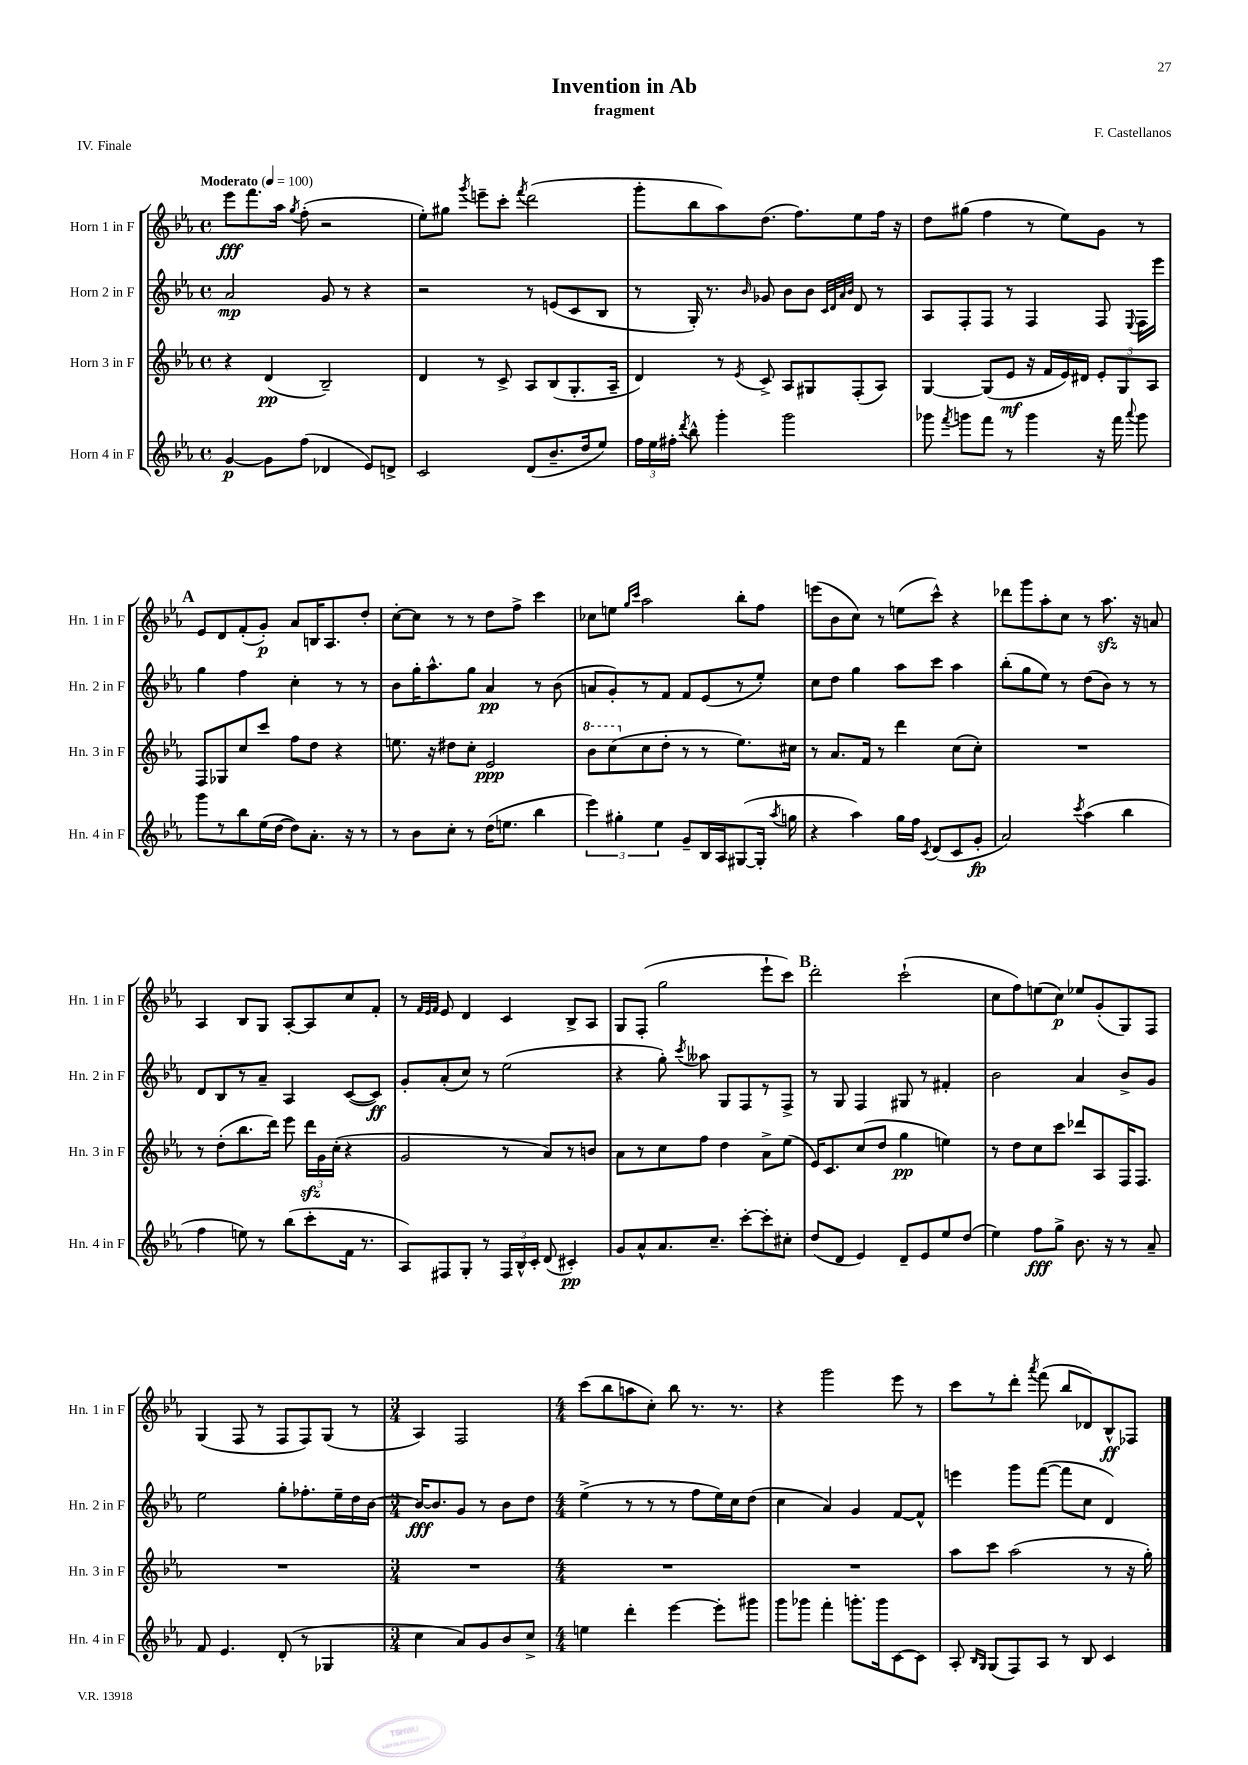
\header { title = "Invention in Ab" composer = "F. Castellanos" subtitle = "fragment" piece = "IV. Finale" }
<<
\new StaffGroup <<
\new Staff = "s0" \with { instrumentName = "Horn 1 in F" shortInstrumentName = "Hn. 1 in F" } {
    \clef treble \key ees \major \defaultTimeSignature \time 4/4 \tempo "Moderato" 4 = 100
    \autoBeamOff ees'''8[\fff f'''8. aes''16] \acciaccatura { g''8 } f''8-.( r2 |
    ees''8[-.) gis''8] \acciaccatura { g'''8 } e'''8[-- c'''8]-. \acciaccatura { f'''8 } d'''2( |
    g'''8[-. bes''8 aes''8) d''8.]( f''8.[) ees''8 f''16] r16 |
    d''8[ gis''8]( f''4 r8 ees''8[) g'8] r8 |
    \mark \markup { \bold "A" } ees'8[ d'8 f'8-.( g'8]-.\p) aes'8[ b16 aes8. d''8]-. |
    c''8[~-. c''8] r8 r8 d''8[ f''8]-> c'''4 |
    ces''8[ e''8] \grace { g''16[ c'''16] } aes''2 bes''8[-. f''8] |
    e'''8[( bes'8 c''8]) r8 e''8[( c'''8]-^) r4 |
    des'''8[ g'''8 aes''8-. c''8] r8 aes''8.\sfz r16 a'8 |
    aes4 bes8[ g8] aes8[~-. aes8 c''8 f'8]-. |
    r8 \grace { f'32[ ees'32 f'32] } ees'8 d'4 c'4 bes8[-> aes8] |
    g8[ f8]-.( g''2 ees'''8[-! c'''8]) |
    \mark \markup { \bold "B" } d'''2-. c'''2-!( |
    c''8[ f''8) e''8( c''8]\p) ees''8[ g'8-.( g8) f8] |
    g4( f8 r8 f8[ f8) g8]( r8 |
    \numericTimeSignature \time 3/4 aes4) f2 |
    \numericTimeSignature \time 4/4 c'''8[( bes''8 a''8 c''8]-.) bes''8 r8. r8. |
    r4 g'''2 ees'''8 r8 |
    c'''8[ r8 d'''8]-. \acciaccatura { aes'''8 } f'''8( bes''8[ des'8) bes8-^\ff fes8] \bar "|." |
}
\new Staff = "s1" \with { instrumentName = "Horn 2 in F" shortInstrumentName = "Hn. 2 in F" } {
    \clef treble \key ees \major \defaultTimeSignature \time 4/4
    \autoBeamOff aes'2\mp g'8 r8 r4 |
    r2 r8 e'8[( c'8 bes8] |
    r8 g16-.) r8. \grace { bes'16 } ges'8 bes'8[ bes'8] \grace { c'32[ d'32 aes'32 bes'32] } d'8 r8 |
    aes8[ f8-. f8] r8 f4 f8 \appoggiatura { ees8 } f16[ ees'''16] |
    \mark \markup { \bold "A" } g''4 f''4 c''4-. r8 r8 |
    bes'8[ g''16-. aes''8.-^ g''8] aes'4\pp r8 bes'8( |
    a'8[ g'8-.) r8 f'8] f'8[ ees'8( r8 ees''8]-.) |
    c''8[ d''8] g''4 aes''8[ c'''8] aes''4 |
    bes''8[-.( g''8 ees''8]) r8 d''8[( bes'8]) r8 r8 |
    d'8[ bes8 r8 aes'8]-- aes4 c'8[~( c'8]\ff) |
    g'8[-. aes'8-.( c''8]) r8 ees''2( |
    r4 g''8-.) \acciaccatura { c'''8 } aeses''8 g8[ f8 r8 f8]-> |
    \mark \markup { \bold "B" } r8 g8 f4 gis8 r8 fis'4-. |
    bes'2 aes'4 bes'8[-> g'8] |
    ees''2 g''8[-. fes''8.-. ees''16-- d''16 bes'16]~ |
    \numericTimeSignature \time 3/4 bes'16[~\fff bes'8. g'8] r8 bes'8[ d''8] |
    \numericTimeSignature \time 4/4 ees''4->( r8 r8 r8 f''8[ ees''16) c''16 d''8]( |
    c''4 aes'4) g'4 f'8[~ f'8]-^ |
    e'''4 g'''8[ f'''8]~( f'''8[ c''8] d'4) \bar "|." |
}
\new Staff = "s2" \with { instrumentName = "Horn 3 in F" shortInstrumentName = "Hn. 3 in F" } {
    \clef treble \key ees \major \defaultTimeSignature \time 4/4
    \autoBeamOff r4 d'4\pp( bes2--) |
    d'4 r8 c'8-> aes8[ bes8( g8.-. aes16]-- |
    d'4) r8 \acciaccatura { ees'8 } c'8-> aes8[ gis8 f8-.( aes8]) |
    g4~ g8[( ees'8]\mf r16 f'16[ ees'16) dis'16] \tuplet 3/2 { ees'8[-. g8 aes8] } |
    \mark \markup { \bold "A" } f8[ ges8 c''8 c'''8] f''8[ d''8] r4 |
    e''8. r16 dis''8[ c''8]-. ees'2\ppp |
    \ottava #1 bes''8[ c'''8( \ottava #0 c''8 d''8]-. r8 r8 ees''8.[) cis''16] |
    r8 aes'8.[ f'16] r8 d'''4 c''8[( c''8]-.) |
    R1 |
    r8 d''8[-.( bes''8. d'''16]) ees'''8 \tuplet 3/2 { d'''16[\sfz g'16 c''16]-.( } r4 |
    g'2 r8 aes'8[) r8 b'8] |
    aes'8[ r8 c''8 f''8] d''4 aes'8[-> ees''8]( |
    \mark \markup { \bold "B" } ees'16[) c'8. c''8( d''8] g''4\pp e''4) |
    r8 d''8[ c''8 c'''8] des'''8[ aes8 f16 f8.] |
    R1 |
    \numericTimeSignature \time 3/4 R2. |
    \numericTimeSignature \time 4/4 R1 |
    R1 |
    aes''8[ c'''8] aes''2( r8 r16 g''16-.) \bar "|." |
}
\new Staff = "s3" \with { instrumentName = "Horn 4 in F" shortInstrumentName = "Hn. 4 in F" } {
    \clef treble \key ees \major \defaultTimeSignature \time 4/4
    \autoBeamOff g'4~\p g'8[ f''8]( des'4 ees'8[) d'8]-> |
    c'2 d'8[( bes'8.-- d''16 ees''8]) |
    \tuplet 3/2 { f''16[ ees''16 fis''16]-. } \acciaccatura { d'''8 } bes''8-^ g'''4-. g'''2 |
    ges'''8 \acciaccatura { f'''8 } g'''8[ f'''8] r8 g'''4 r16 f'''16 \appoggiatura { aes'''8 } g'''8 |
    \mark \markup { \bold "A" } g'''8[ r8 bes''8 ees''16( d''16]~ d''8[) aes'8.]-. r16 r8 |
    r8 bes'8[ c''8]-. r8 d''16[( e''8.] bes''4 |
    \tuplet 3/2 { ees'''4) gis''4-. ees''4 } g'8[-- bes16 aes16 gis8~( gis16]-. \acciaccatura { aes''8 } g''16 |
    r4 aes''4) g''16[ f''16] \acciaccatura { c'8 } d'8[( c'8 g'8]-.\fp |
    aes'2) \acciaccatura { c'''8 } aes''4( bes''4 |
    f''4 e''8) r8 bes''8[( c'''8-. f'16] r8. |
    aes8[) fis8 g8]-. r8 \tuplet 3/2 { fis16[ bes16-^ c'16]-. } d'8( cis'4-.\pp) |
    g'8[ aes'8-^ aes'8. c''8.]-- c'''8[~-. c'''8-. cis''8]-. |
    \mark \markup { \bold "B" } d''8[( d'8] ees'4) d'8[-- ees'8 ees''8 d''8]( |
    ees''4) f''8[\fff g''8]-> bes'8. r16 r8 aes'8-- |
    f'8 ees'4. d'8-.( r8 ges4 |
    \numericTimeSignature \time 3/4 c''4 aes'8[) g'8 bes'8 c''8]-> |
    \numericTimeSignature \time 4/4 e''4 d'''4-. ees'''4~ ees'''8[-. gis'''8] |
    g'''8[ ges'''8] f'''4-. g'''8.[-. g'''16 c'8~ c'8] |
    aes8-. \grace { bes16[ g16] } g8[( f8) aes8] r8 bes8 c'4 \bar "|." |
}
>>
>>
\layout { \context { \Score \remove "Bar_number_engraver" } }
